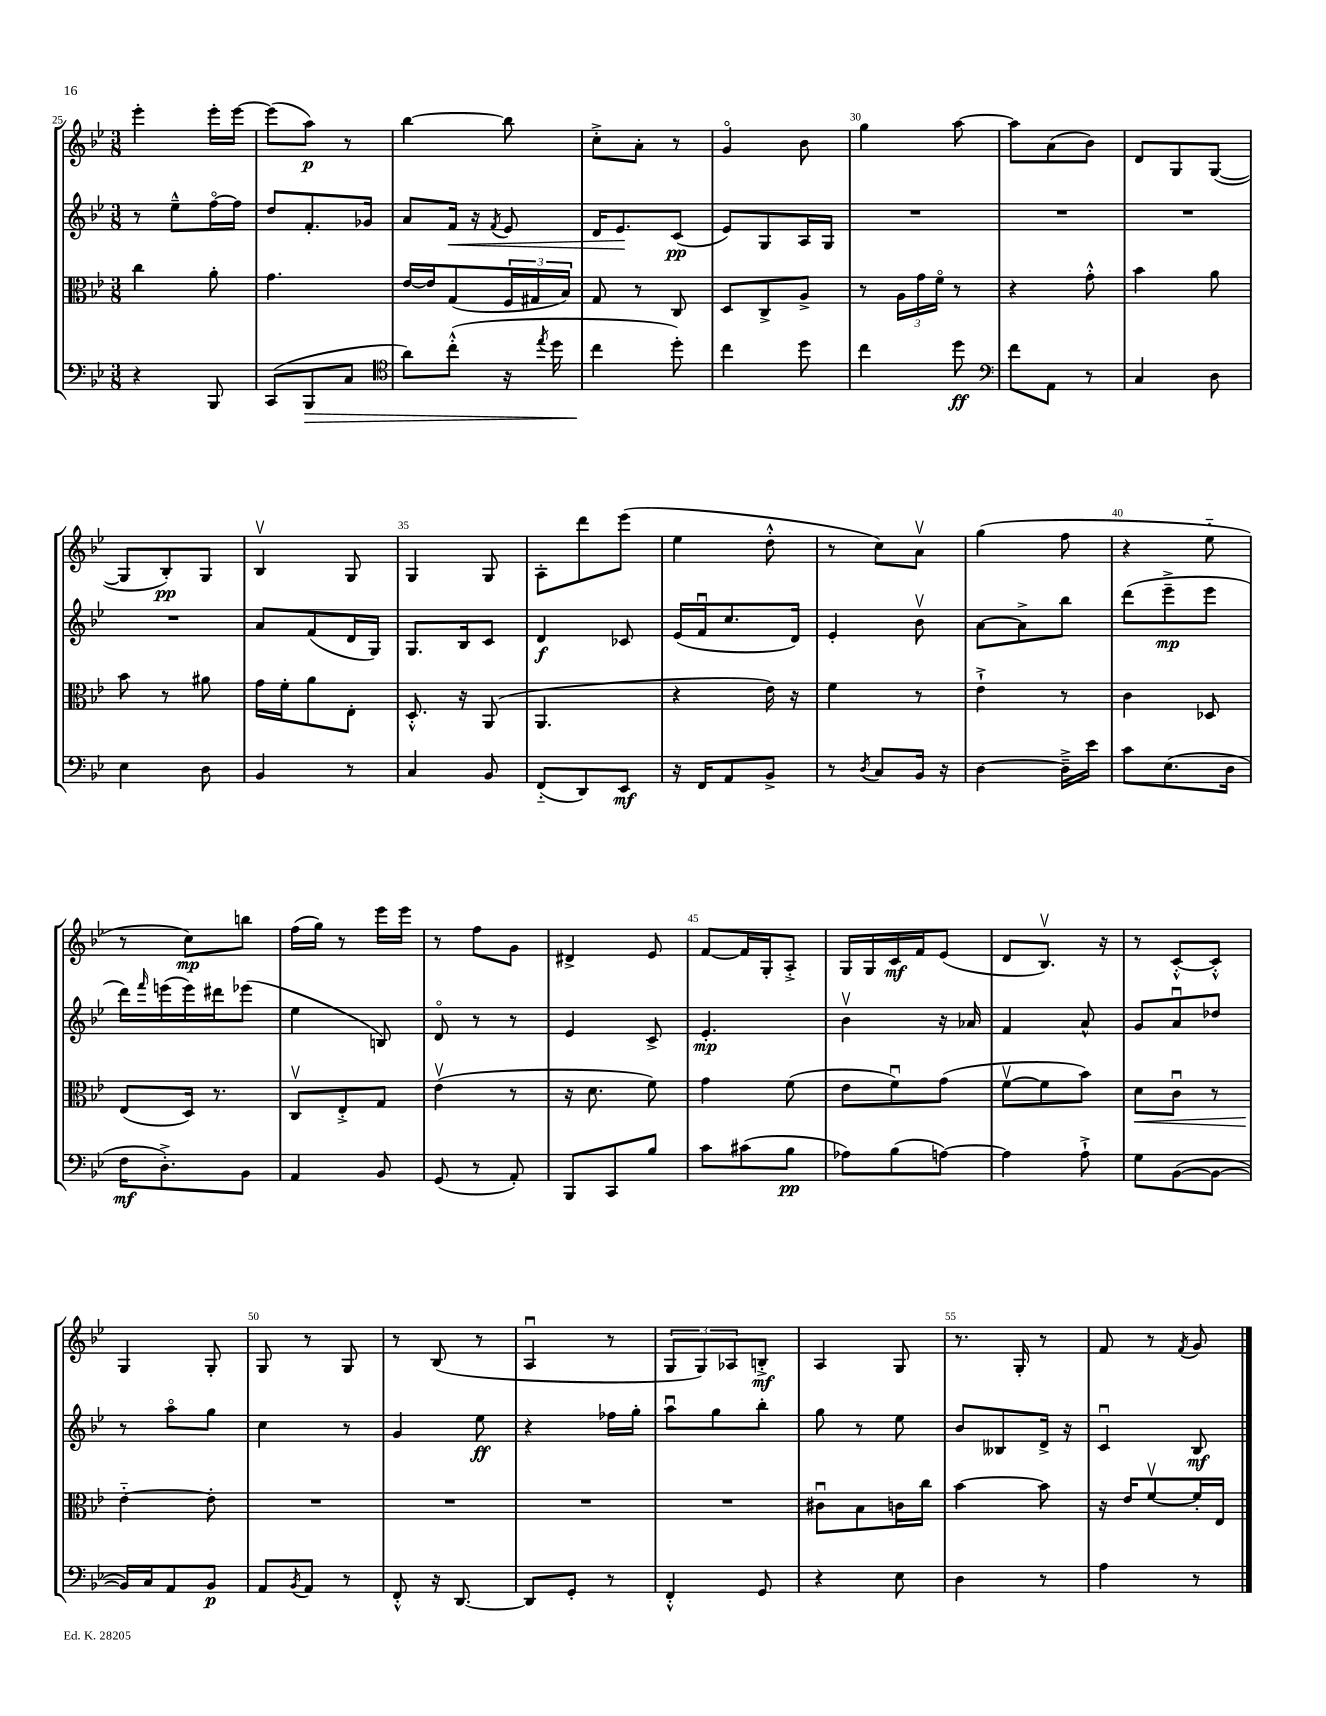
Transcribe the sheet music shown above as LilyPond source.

<<
\new StaffGroup <<
\new Staff = "s0" {
    \clef treble \key bes \major \numericTimeSignature \time 3/8
    ees'''4-. ees'''16-. ees'''16~ |
    ees'''8( a''8\p) r8 |
    bes''4~ bes''8 |
    c''8-.-> a'8-. r8 |
    g'4\flageolet bes'8 |
    g''4 a''8~ |
    a''8 a'8( bes'8) |
    d'8 g8 g8~( |
    g8 bes8-.\pp) g8 |
    bes4\upbow g8 |
    g4 g8 |
    a8-. d'''8 ees'''8( |
    ees''4 d''8-.-^ |
    r8 c''8) a'8\upbow |
    g''4( f''8 |
    r4 ees''8-_ |
    r8 c''8\mp) b''8 |
    f''16( g''16) r8 ees'''16 ees'''16 |
    r8 f''8 g'8 |
    dis'4-> ees'8 |
    f'8~ f'16 g16-. a8-.-> |
    g16 g16 c'16\mf f'16 ees'8( |
    d'8 bes8.\upbow) r16 |
    r8 c'8~-.-^ c'8-.-^ |
    g4 g8-. |
    g8 r8 g8 |
    r8 bes8( r8 |
    a4\downbow r8 |
    \tuplet 3/2 { g8 g8) aes8 } b8-.->\mf |
    a4 g8 |
    r8. g16-. r8 |
    f'8 r8 \acciaccatura { f'8 } g'8 \bar "|." |
}
\new Staff = "s1" {
    \clef treble \key bes \major \numericTimeSignature \time 3/8
    r8 ees''8---^ f''16~\flageolet f''16 |
    d''8 f'8.-. ges'16 |
    a'8 f'16\< r16 \acciaccatura { f'8 } ees'8 |
    d'16 ees'8.\! c'8\pp( |
    ees'8) g8 a16 g16 |
    R4. |
    R4. |
    R4. |
    R4. |
    a'8 f'8( d'16 g16) |
    g8. bes16 c'8 |
    d'4\f ces'8 |
    ees'16( f'16\downbow c''8. d'16) |
    ees'4-. bes'8\upbow |
    a'8~ a'8-> bes''8 |
    d'''8( ees'''8--->\mp ees'''8 |
    d'''16) \grace { f'''16 } e'''16( e'''16) dis'''16 ees'''8( |
    ees''4 b8) |
    d'8\flageolet r8 r8 |
    ees'4 c'8-> |
    ees'4.-.\mp |
    bes'4\upbow r16 aes'16 |
    f'4 a'8-^ |
    g'8 a'8\downbow des''8 |
    r8 a''8\flageolet g''8 |
    c''4 r8 |
    g'4 ees''8\ff |
    r4 fes''16 g''16-. |
    a''8\downbow g''8 bes''8-. |
    g''8 r8 ees''8 |
    bes'8 beses8 d'16-> r16 |
    c'4\downbow bes8\mf \bar "|." |
}
\new Staff = "s2" {
    \clef alto \key bes \major \numericTimeSignature \time 3/8
    c''4 a'8-. |
    g'4. |
    ees'16~ ees'16 g8( \tuplet 3/2 { f16 gis16 bes16) } |
    g8 r8 c8 |
    d8 c8-> a8-> |
    r8 \tuplet 3/2 { a16 g'16 f'16\flageolet } r8 |
    r4 g'8-.-^ |
    bes'4 a'8 |
    bes'8 r8 ais'8 |
    g'16 f'16-. a'8 ees8-. |
    d8.-.-^ r16 a,8( |
    a,4. |
    r4 ees'16) r16 |
    f'4 r8 |
    ees'4-!-> r8 |
    c'4 des8 |
    ees8( d16) r8. |
    c8\upbow ees8-.-> g8 |
    ees'4\upbow( r8 |
    r16 d'8. f'8) |
    g'4 f'8( |
    ees'8 f'8\downbow) g'8( |
    f'8~\upbow f'8 bes'8) |
    d'8\< c'8\downbow r8 |
    ees'4~-_\! ees'8-. |
    R4. |
    R4. |
    R4. |
    R4. |
    cis'8\downbow bes8 c'16 c''16 |
    bes'4~ bes'8 |
    r16 ees'16 f'8~\upbow f'16-. ees16 \bar "|." |
}
\new Staff = "s3" {
    \clef bass \key bes \major \numericTimeSignature \time 3/8
    r4 bes,,8 |
    c,8( bes,,8\> c8 |
    \clef tenor a'8) c''8-.-^( r16 \acciaccatura { ees''8 } d''16 |
    c''4\! d''8-.) |
    c''4 d''8 |
    c''4 d''8\ff |
    \clef bass f'8 a,8 r8 |
    c4 d8 |
    ees4 d8 |
    bes,4 r8 |
    c4 bes,8 |
    f,8-_( d,8) ees,8\mf |
    r16 f,16 a,8 bes,8-> |
    r8 \acciaccatura { d8 } c8 bes,16 r16 |
    d4~ d16---> ees'16 |
    c'8 ees8.( d16 |
    f16\mf d8.-.->) bes,8 |
    a,4 bes,8 |
    g,8( r8 a,8-.) |
    bes,,8 c,8 bes8 |
    c'8 cis'8( bes8\pp |
    aes8) bes8( a8~) |
    a4 a8-!-> |
    g8 bes,8~( bes,8~ |
    bes,16) c16 a,8 bes,8\p |
    a,8 \acciaccatura { bes,8 } a,8 r8 |
    f,8-.-^ r16 d,8.~ |
    d,8 g,8-. r8 |
    f,4-.-^ g,8 |
    r4 ees8 |
    d4 r8 |
    a4 r8 \bar "|." |
}
>>
>>
\layout { \context { \Score currentBarNumber = #25 \override BarNumber.break-visibility = ##(#f #t #t) barNumberVisibility = #(every-nth-bar-number-visible 5) } }
